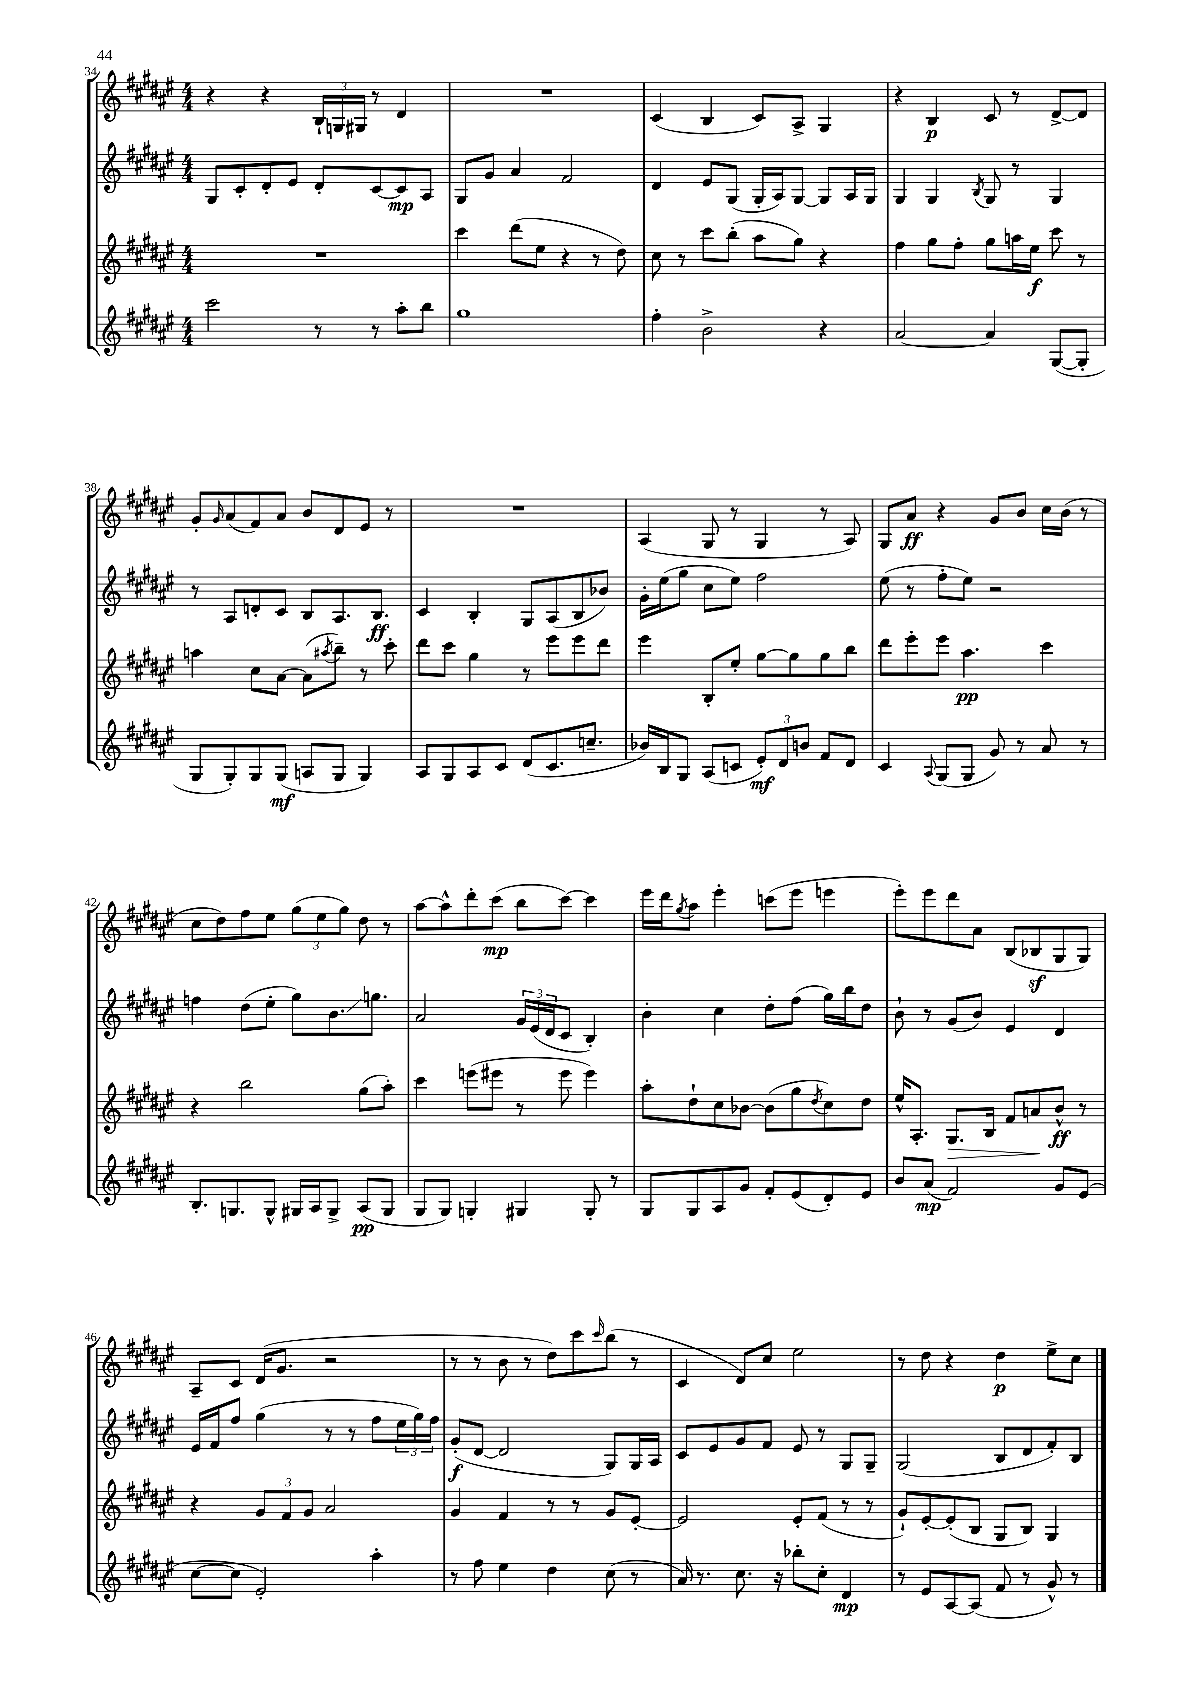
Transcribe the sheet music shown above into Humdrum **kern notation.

**kern	**kern	**kern	**kern
*staff4	*staff3	*staff2	*staff1
*clefG2	*clefG2	*clefG2	*clefG2
*k[f#c#g#d#a#e#]	*k[f#c#g#d#a#e#]	*k[f#c#g#d#a#e#]	*k[f#c#g#d#a#e#]
*M4/4	*M4/4	*M4/4	*M4/4
2ccc#	1r	8G#	4r
.	.	8c#'	.
.	.	8d#'	4r
.	.	8e#	.
8r	.	8d#'	24B`
.	.	.	24G
.	.	.	24G#
8r	.	[8c#	8r
8aa#'	.	8c#]	4d#
8bb	.	8A#	.
=	=	=	=
1gg#	4ccc#	8G#	1r
.	.	8g#	.
.	(8ddd#	4a#	.
.	8ee#	.	.
.	4r	2f#	.
.	8r	.	.
.	8dd#)	.	.
=	=	=	=
4ff#'	8cc#	4d#	(4c#
.	8r	.	.
2b^	8ccc#	8e#	4B
.	(8bb'	(8G#	.
.	8aa#	16G#'	8c#)
.	.	16A#)	.
.	8gg#)	[8G#	8A#^
4r	4r	8G#]	4G#
.	.	16A#	.
.	.	16G#	.
=	=	=	=
[2a#	4ff#	4G#	4r
.	8gg#	4G#	4B
.	8ff#'	.	.
.	.	8qB	.
4a#]	8gg#	8G#	8c#
.	16aa	8r	8r
.	16ee#	.	.
([8G#	8ccc#	4G#	[8d#^
8G#']	8r	.	8d#]
=	=	=	=
8G#	4aa	8r	8g#'
.	.	.	16qqg#
8G#')	.	8A#	(8a#
8G#	8cc#	8d'	8f#)
(8G#	[8a#	8c#	8a#
8A	(8a#]	8B	8b
.	8qaa#	.	.
8G#	8bb~)	8.A#	8d#
4G#)	8r	.	8e#
.	.	8.B	.
.	8ccc#'	.	8r
=	=	=	=
8A#	8ddd#	4c#	1r
8G#	8ccc#	.	.
8A#	4gg#	4B'	.
8c#	.	.	.
(8d#	8r	8G#	.
8.c#	8eee#	(8A#	.
.	8eee#	8B	.
8.cc~	.	.	.
.	8ddd#	8b-)	.
=	=	=	=
16b-)	4eee#	16g#'	(4A#
16B	.	(16ee#	.
8G#	.	8gg#	.
(8A#	8B'	8cc#	8G#
8c	8ee#'	8ee#)	8r
12e#')	[8gg#	2ff#	4G#
12d#	.	.	.
.	8gg#]	.	.
12b	.	.	.
8f#	8gg#	.	8r
8d#	8bb	.	8A#)
=	=	=	=
4c#	8ddd#	(8ee#	8G#
.	8eee#'	8r	8a#
8qqA#	.	.	.
(8G#	8eee#	8ff#'	4r
8G#	4.aa#	8ee#)	.
8g#)	.	2r	8g#
8r	.	.	8b
8a#	4ccc#	.	16cc#
.	.	.	(16b
8r	.	.	8r
=	=	=	=
8.B'	4r	4ff	8cc#
.	.	.	8dd#)
8.G	.	.	.
.	2bb	(8dd#	8ff#
8G^^	.	8ee#'	8ee#
16G#	.	8gg#)	(12gg#
16A#	.	.	.
.	.	.	12ee#
8G#^	.	8.b	.
.	.	.	12gg#)
(8A#	(8gg#	.	8dd#
.	.	8.gg	.
8G#	8aa#')	.	8r
=	=	=	=
8G#	4ccc#	2a#	[8aa#
8G#)	.	.	8aa#^^]
4G'	(8eee	.	8ddd#'
.	8eee#	.	(8ccc#
4G#	8r	24g#	8bb
.	.	(24e#	.
.	.	24d#	.
.	8eee#	8c#	[8ccc#)
8G#'	4eee#)	4B')	4ccc#]
8r	.	.	.
=	=	=	=
8G#	8aa#'	4b'	16eee#
.	.	.	16ddd#
.	.	.	8qgg#
8G#	8dd#`	.	8aa#
8A#	8cc#	4cc#	4eee#'
8g#	[8b-	.	.
8f#'	(8b-]	8dd#'	(8ccc
(8e#	8gg#	(8ff#	8eee#
.	8qdd#	.	.
8d#')	8cc#)	16gg#)	4eee
.	.	16bb	.
8e#	8dd#	8dd#	.
=	=	=	=
8b	16ee#^^	8b`	8eee#')
.	8.A#'	.	.
(8a#	.	8r	8eee#
2f#)	8.G#	(8g#	8ddd#
.	.	8b)	8a#
.	16B	.	.
.	8f#	4e#	(8B
.	8a	.	8B-
8g#	8b^^	4d#	8G#
(8e#	8r	.	8G#)
=	=	=	=
[8cc#	4r	16e#	8A#~
.	.	16f#	.
8cc#]	.	8ff#	8c#
2e#')	12g#	(4gg#	(16d#
.	.	.	8.g#
.	12f#	.	.
.	12g#	.	.
.	2a#	8r	2r
.	.	8r	.
4aa#'	.	8ff#	.
.	.	24ee#	.
.	.	24gg#)	.
.	.	24ff#	.
=	=	=	=
8r	4g#	(8g#'	8r
8ff#	.	[8d#	8r
4ee#	4f#	2d#]	8b
.	.	.	8r
4dd#	8r	.	8dd#)
.	8r	.	8ccc#
.	.	.	16qqccc#
(8cc#	8g#	8G#)	(8bb
8r	[8e#'	16G#	8r
.	.	16A#	.
=	=	=	=
16a#)	2e#]	8c#	4c#
8.r	.	.	.
.	.	8e#	.
8.cc#	.	8g#	8d#)
.	.	8f#	8cc#
16r	.	.	.
8bb-'	8e#'	8e#	2ee#
8cc#'	(8f#	8r	.
4d#	8r	8G#	.
.	8r	8G#~	.
=	=	=	=
8r	8g#`)	(2G#	8r
8e#	[8e#'	.	8dd#
[8A#	(8e#']	.	4r
(8A#]	8B	.	.
8f#	8G#	8B	4dd#
8r	8B)	8d#	.
8g#^^)	4G#	8f#')	8ee#^
8r	.	8B	8cc#
==	==	==	==
*-	*-	*-	*-
